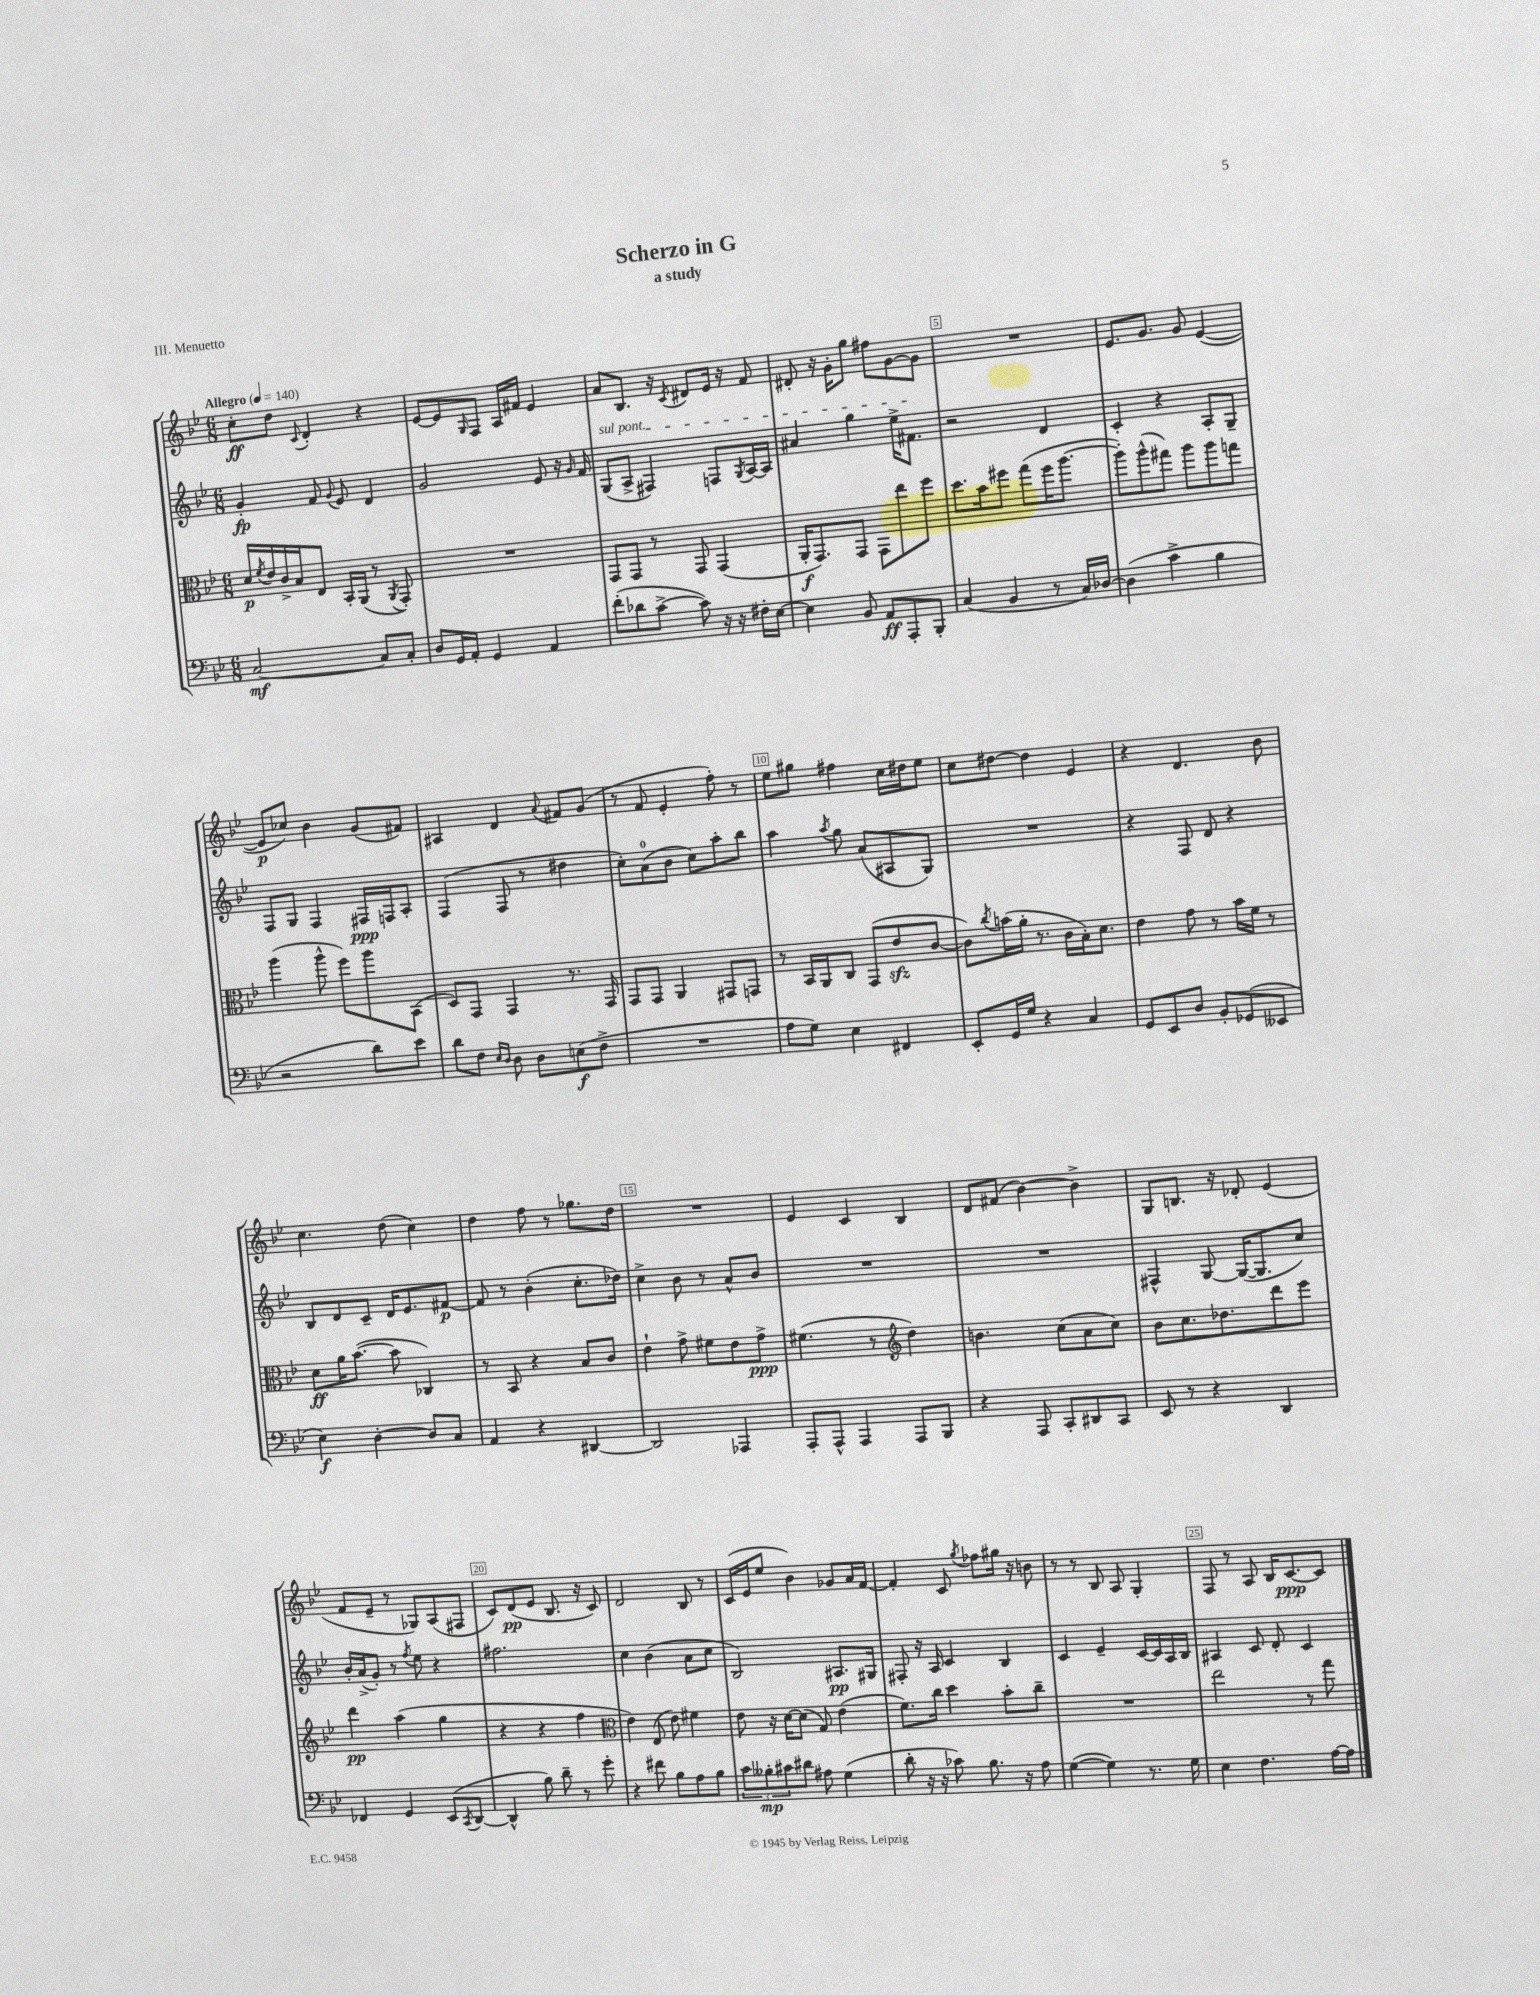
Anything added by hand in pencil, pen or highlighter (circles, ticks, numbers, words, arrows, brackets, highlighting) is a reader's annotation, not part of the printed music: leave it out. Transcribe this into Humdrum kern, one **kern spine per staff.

**kern	**kern	**kern	**kern
*staff4	*staff3	*staff2	*staff1
*clefF4	*clefC3	*clefG2	*clefG2
*k[b-e-]	*k[b-e-]	*k[b-e-]	*k[b-e-]
*M6/8	*M6/8	*M6/8	*M6/8
*MM140	*MM140	*MM140	*MM140
[2C/	16d/LL	4g'/	8cc'\L
.	8qf/	.	.
.	16e-/	.	.
.	16c^/	.	8dd\J
.	16B-/J	.	.
.	.	.	8qqc/
.	8E-/J	8f/	4d'/
.	.	8qqg/	.
.	16BB-'/LL	8e-/	.
.	(16AA/JJ	.	.
8C/]L	8r	4d/	4r
.	8qAA/	.	.
8C'/J	8GG'/)	.	.
=	=	=	=
8D/L	2.r	2g/	[8e-/L
16GG/L	.	.	8e-/]
16AA'/JJ	.	.	.
.	.	.	16qqG/
4GG/	.	.	8F/J
.	.	.	16A/LL
.	.	.	16f#/JJ
4AA/	.	8e-/	4e-/
.	.	16r	.
.	.	16qqg/	.
.	.	16f/	.
=	=	=	=
(8f'\L	8GG/L	(8G/L	8a/L
8d-\	8GG/J	8A^/J	8.B-/J
[8c^\J	8r	4F#/)	.
.	.	.	16r
.	.	.	8qc/
8c\])	8GG/	.	8d#/L
16r	(4GG/	8F/L	16e-/Jk
16r	.	.	16r
.	.	8qG/	.
16F#'\LL	.	[16A/L	8f/
[16E-\JJ	.	16A/]JJ	.
=	=	=	=
4E-\]	16AA'/LK	4a#/	8d#'/
.	8.GG/)	.	.
.	.	.	16r
.	.	.	16g'\LK
8BB-/	8GG/J	4gg\	8gg\J
8AA/L	8GG\L	.	8ff#\L
8AAA'/	8ee-\	16ee-^\LK	[8g\
.	.	8.f#\J	.
8BBB-'/J	8ff\J	.	8g\]J
=	=	=	=
(4C/	8.dd\L	2r	2.r
.	16b-\k	.	.
4BB-/	8ff#\J	.	.
.	(8gg\L	.	.
8r	16ff#\K	4d/	.
.	[8.aa\J	.	.
16C/LL)	.	.	.
[16D-/JJ	.	.	.
=	=	=	=
(4D-\]	8aa'\]L)	4c'/	8.e-/L
.	(8aa^^\	.	.
.	.	.	8.g/J
4c^\	8gg#\J)	4r	.
.	8aa\L	.	8g/
4B-\	8aa\	8A'/L	([4e-/
.	8gg\J	8G~/J	.
=	=	=	=
2r	(4aa\	8F/L	8e-/]L
.	.	8G/J	8cc-/J)
.	8aa^^\	4F/	4b-\
.	8ff\L)	.	.
8d\L)	8aa\	16F#/LL	(8g/L
.	.	16F/J	.
8e-\J	(8BB-\J	8A'/J	8f#/J)
=	=	=	=
8d\L	8D/L)	(4F/	4A#/
8F\J	8GG/J	.	.
16qqE-/LL	.	.	.
16qqD/JJ	.	.	.
8D\	4GG/	8F/	4d/
8D\L	.	8r	.
.	.	.	8qqa/
(8E\	8.r	4dd#\	8f#/L
8F^\J	.	.	(8g/J
.	16GG/	.	.
=	=	=	=
2.r	8GG/L	8cc'\L)	8r
.	8GG/J	(8a\	8f/
.	4AA/	8b-\J	4e-'/
.	.	8cc\L)	.
.	8GG#/L	8aa'\	8ff'\)
.	8GG/J	8bb-\J	8r
=	=	=	=
8A\L	8r	4aa\	8ee-\L
8G\J)	16BB-/LL	.	8gg#\J
.	16AA/J	.	.
.	.	8qaa/	.
4E-\	8C/J	8gg\	4ff#\
.	(8GG/L	(8a/L	.
4FF#/	8e-/	8A#/	16cc\LL
.	.	.	16dd#\J
.	[8c/J	8G/J)	8ee-\J
=	=	=	=
8EE-'/L	8c\]L)	2.r	8cc\L
.	8qcc/	.	.
16GG/L	(16b\L	.	[8dd#\J
16G/JJ	16a'\JJ	.	.
4r	8.r	.	4dd#\]
.	16c\LL	.	.
4C/	16B-'\J)	.	4e-/
.	8.d\J	.	.
=	=	=	=
8GG/L	4e-\	4r	4r
8EE-/	.	.	.
8D/J	8g\	8F/	4.d/
8BB-'/L	8r	8d/	.
(8GG-/	16b-\LL	4r	.
.	16f\JJ	.	.
8EE--/J	8r	.	8b-\
=	=	=	=
4E-\)	8d\L	8B-/L	4.cc\
.	16a\K	8d/	.
.	([8.b-\J	.	.
[4D'\	.	8c~/J	.
.	8b-\]	16d/LK	(8dd\
.	.	8.e-/	.
8D/]L	4C-/)	.	4cc\)
8C/J	.	[8f#/J	.
=	=	=	=
4AA/	8r	8f#/]	4dd\
.	8BB-/	8r	.
4r	4r	(4b-'\	8ff\
.	.	.	8r
[4DD#/	8B-/L	8.cc'\L	8.gg-\L
.	8c/J	.	.
.	.	16dd-\Jk)	16dd\Jk
=	=	=	=
2DD#/]	4e-`\	4cc^\	2.r
.	8g^\	8b-\	.
.	8f#\L	8r	.
4AAA-/	8e-\	8a^^/L	.
.	8g^\J	8b-/J	.
=	=	=	=
8AAA'/L	(4.f#\	2.r	4e-/
8AAA^^/J	.	.	.
4AAA/	.	.	4c/
.	8r	.	.
*	*clefG2	*	*
8AAA/L	4dd\)	.	4B-/
8BBB-/J	.	.	.
=	=	=	=
4r	4.b\	2.r	8d/L
.	.	.	(8f#/J
8AAA/	.	.	[4b-\)
8CC'/L	(8cc\L	.	.
8DD#/	8a\	.	4b-^\]
8CC/J	8cc\J)	.	.
=	=	=	=
8EE-/	8b-\L	4F#^^/	8G/L
8r	8.cc\	.	8.B/J
4r	.	[8G/	.
.	8.dd-\	.	16r
.	.	(16G/_LK	8d-'/
.	.	8.G/]	.
4DD/	8ddd\	.	(4e-/
.	8eee-\J	8cc/J)	.
=	=	=	=
4FF-/	4ddd\	16b-'/LL	8f/L
.	.	(16a^/J	.
.	.	8g'/J)	8e-~/J
4GG/	(4aa\	8r	8r
.	.	8qff/	.
.	.	8ee-\	8G-/L)
(8EE-/L	4gg\	4r	(8A/
8qCC/	.	.	.
[8DD/J	.	.	8F#/J
=	=	=	=
4DD^^/]	4r	2.ff#\	8c/L)
.	.	.	(8d/
8B-\)	4r	.	8e-/J
8d~\	.	.	8.B-/
8r	4ff\	.	.
.	.	.	16r
8g'\	.	.	8c/)
=	=	=	=
*	*clefC3	*	*
4r	4e-\)	4cc\	2d/
8f#\	(8E-/	(4b-\	.
8B-\L	8e-\)	.	.
8A\	4f#\	8a\L	8B-/
8B-\J	.	8cc\J	8r
=	=	=	=
12c\L	8e-\	2B-/)	(16c/LL
.	.	.	16e-/J
12B--'\	.	.	.
.	16r	.	8ee-/J
12c#\	.	.	.
.	[16d\LK	.	.
8d#\J	(8d\]J	.	4b-\)
8A#\	8G/)	.	.
(4G\	(4e-\	8.A#/L	8g-/L
.	.	.	16a/L
.	.	16G#/Jk	[16f/JJ
=	=	=	=
8d'\	8.f\L)	8F#'/	4f'/]
16r	.	16r	.
16r	16cc\Jk	16A/	.
8c-\)	4dd\	4c/	8c/
.	.	.	8qgg/
8.B-\	.	.	8ff-\L
.	8b-'\L	4B-/	16gg#\Jk
16r	.	.	16r
8A\	8cc~\J	.	8b\
=	=	=	=
([4G\	2.r	4c/	8r
.	.	.	8r
4G\])	.	4e-~/	8B-/
.	.	.	8A/
8.r	.	[16c/LL	4G'/
.	.	16c/]	.
.	.	16A/	.
16G\	.	16B-/JJ	.
=	=	=	=
4E-\	2ee-\	4A#/	8F/
.	.	.	8r
4.F\	.	8c/	8A/
.	.	8d'/	16B-/LK
.	.	.	[8.c/
.	8r	4c/	.
[16A\LL	8gg\	.	8c/]J
16A\]JJ	.	.	.
==	==	==	==
*-	*-	*-	*-
